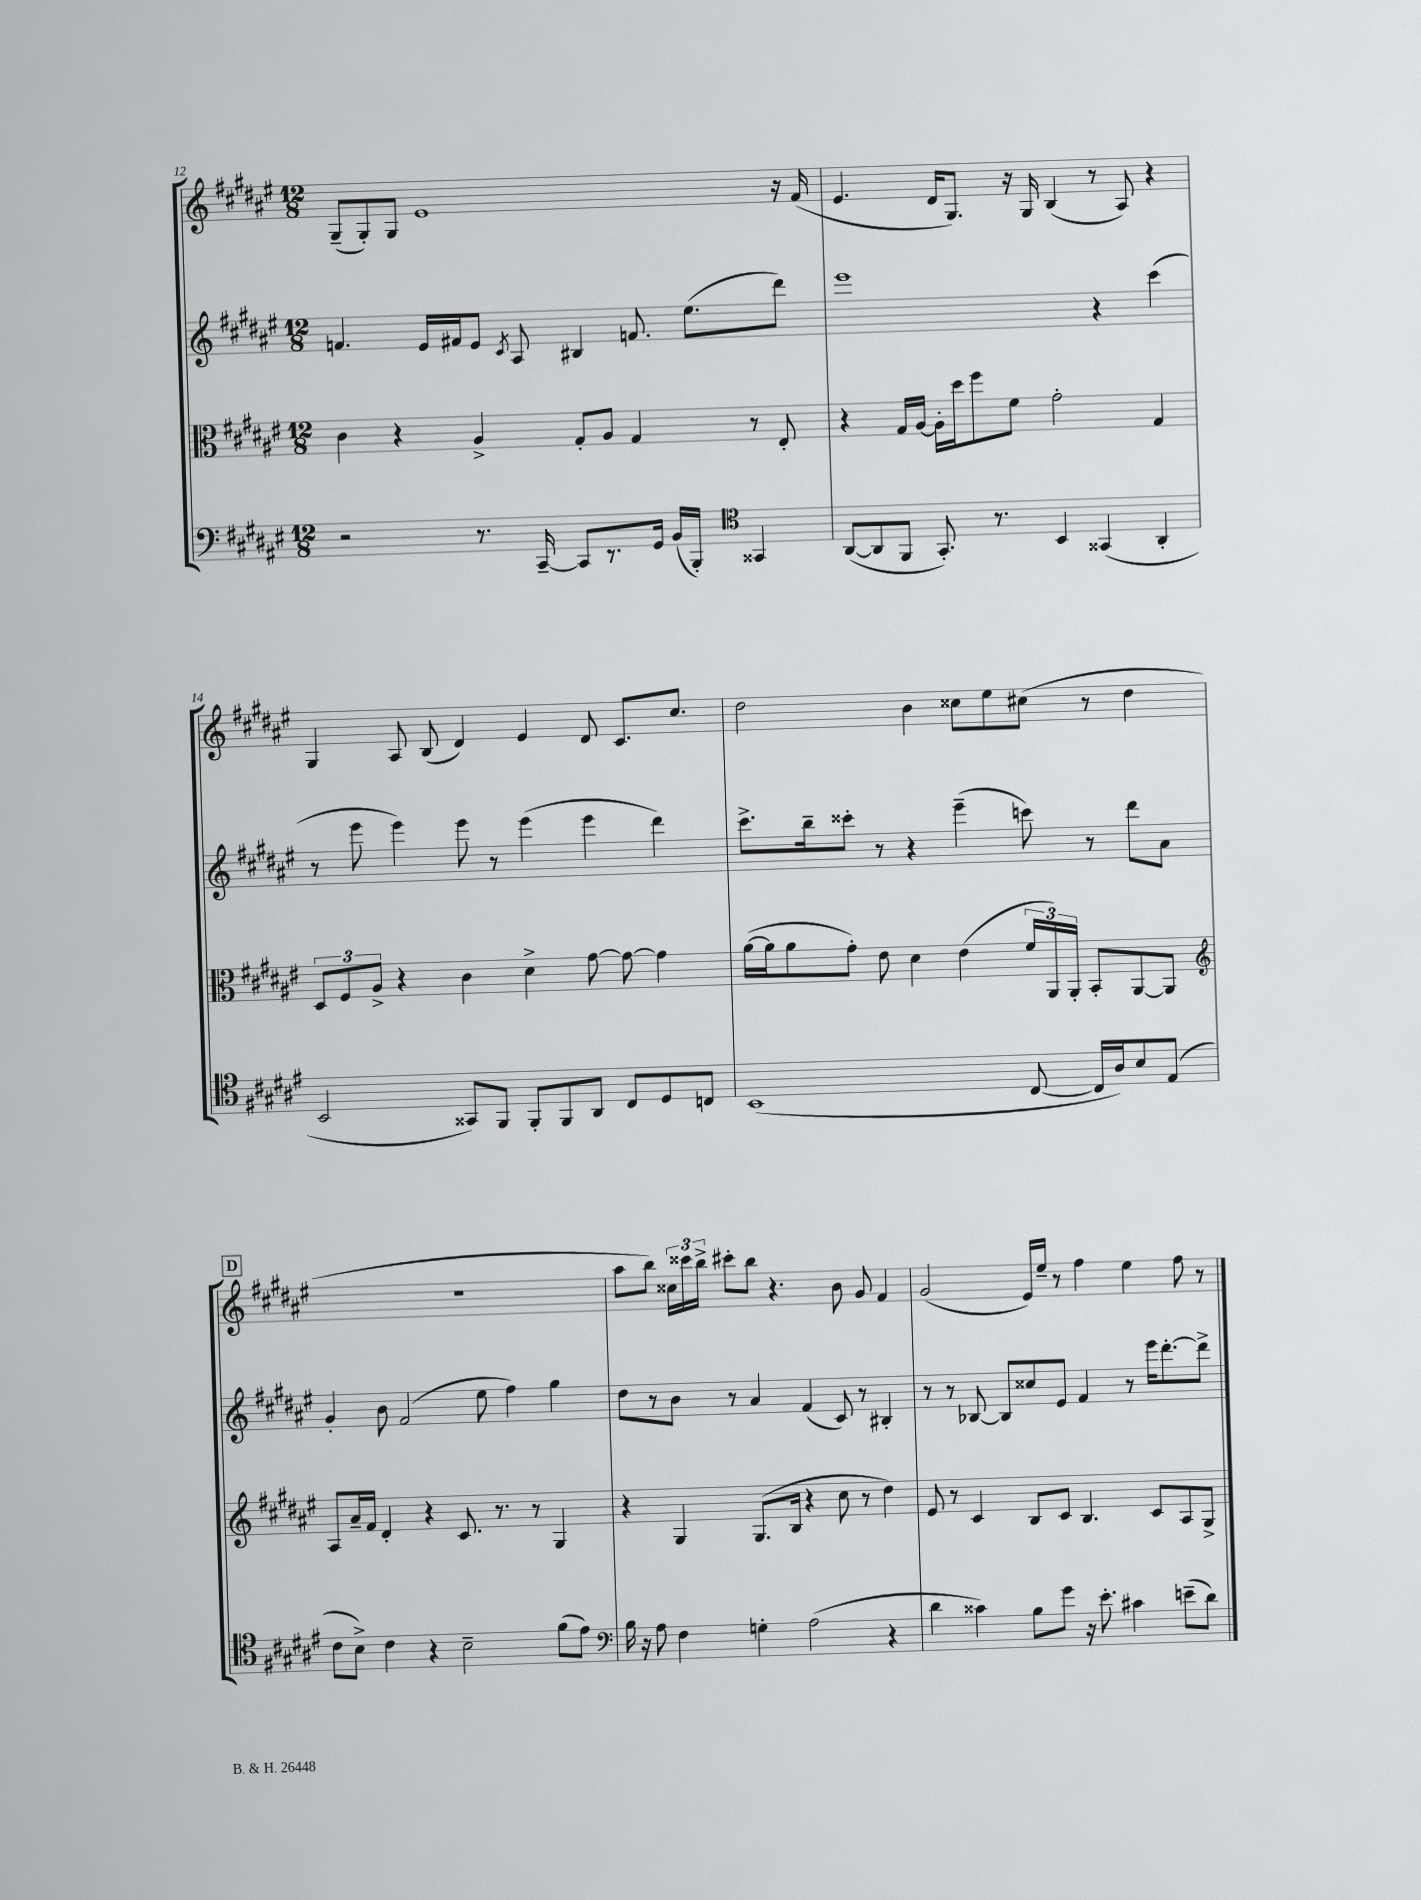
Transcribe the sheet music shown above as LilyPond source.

<<
\new StaffGroup <<
\new Staff = "s0" {
    \clef treble \key fis \major \numericTimeSignature \time 12/8
    \autoBeamOff gis8[--( gis8-.) gis8] eis'1 r16 fis'16( |
    eis'4. dis'16[ gis8.]) r16 gis16 b4( r8 ais8) r4 |
    gis4 ais8 b8( dis'4) eis'4 dis'8 cis'8.[ cis''8.] |
    dis''2 b'4 cisis''8[ eis''8 cis''8]( r8 dis''4 |
    \mark \markup { \box "D" } R1. |
    ais''8[ b''8]) \tuplet 3/2 { cisis''16[ cisis'''16 b''16]-> } cis'''8[-. b''8] r4. b'8 gis'8 fis'4 |
    gis'2( eis'16[) eis''16]-- r8 fis''4 eis''4 fis''8 r8 \bar "|." |
}
\new Staff = "s1" {
    \clef treble \key fis \major \numericTimeSignature \time 12/8
    \autoBeamOff f'4. eis'16[ fis'16 eis'8] \acciaccatura { cis'8 } ais8 bis4 f'8. eis''8.[( dis'''8]) |
    eis'''1 r4 cis'''4( |
    r8 eis'''8 eis'''4) eis'''8 r8 eis'''4( eis'''4 dis'''4) |
    cis'''8.[-> b''16-- cisis'''8]-. r8 r4 eis'''4--( c'''8) r8 dis'''8[ ais'8] |
    \mark \markup { \box "D" } gis'4-. b'8 fis'2( eis''8 fis''4) gis''4 |
    dis''8[ r8 b'8] r8 ais'4 fis'4( cis'8) r8 bis4-. |
    r8 r8 bes8~ bes8[ cisis''8 eis'8] fis'4 r8 eis'''16[ dis'''8.~-. dis'''8]-> \bar "|." |
}
\new Staff = "s2" {
    \clef alto \key fis \major \numericTimeSignature \time 12/8
    \autoBeamOff cis'4 r4 ais4-> gis8[-. ais8] gis4 r8 eis8-. |
    r4 gis16[ ais16]~ ais16[-. dis''16 fis''8 fis'8] gis'2-. gis4 |
    \tuplet 3/2 { dis8[ fis8 ais8]-> } r4 cis'4 dis'4-> gis'8~ gis'8~ gis'4 |
    ais'16[~( ais'16 ais'8 gis'8]-.) eis'8 dis'4 eis'4( \tuplet 3/2 { fis'16[ ais,16) ais,16]-. } b,8[-. ais,8~ ais,8] |
    \mark \markup { \box "D" } \clef treble ais8[ ais'16-- fis'16] dis'4-. r4 cis'8. r8. r8 gis4 |
    r4 gis4 gis8.[( b16] r4 cis''8 r8 dis''4) |
    eis'8 r8 cis'4 b8[ cis'8] b4. cis'8[ ais8 gis8]-> \bar "|." |
}
\new Staff = "s3" {
    \clef bass \key fis \major \numericTimeSignature \time 12/8
    \autoBeamOff r2 r8. cis,16~-- cis,8[ r8. gis,16] b,16[( b,,16]-.) \clef tenor gisis,4 |
    ais,8[~( ais,8 fis,8] gis,8.-.) r8. b,4 gisis,4( ais,4-. |
    b,2 gisis,8[) fis,8] fis,8[-. fis,8 ais,8] cis8[ dis8 c8] |
    b,1( cis8~ cis16[ ais16) b8 eis8]( |
    \mark \markup { \box "D" } cis'8[ b8]->) cis'4 r4 b2-- fis'8[( eis'8]) |
    \clef bass b16 r16 ais8 fis4 g4-. ais2( r4 |
    dis'4 cisis'4) b8[ gis'8] r16 eis'8.-. cis'4 e'8[--( dis'8]) \bar "|." |
}
>>
>>
\layout { \context { \Score currentBarNumber = #12 } }
